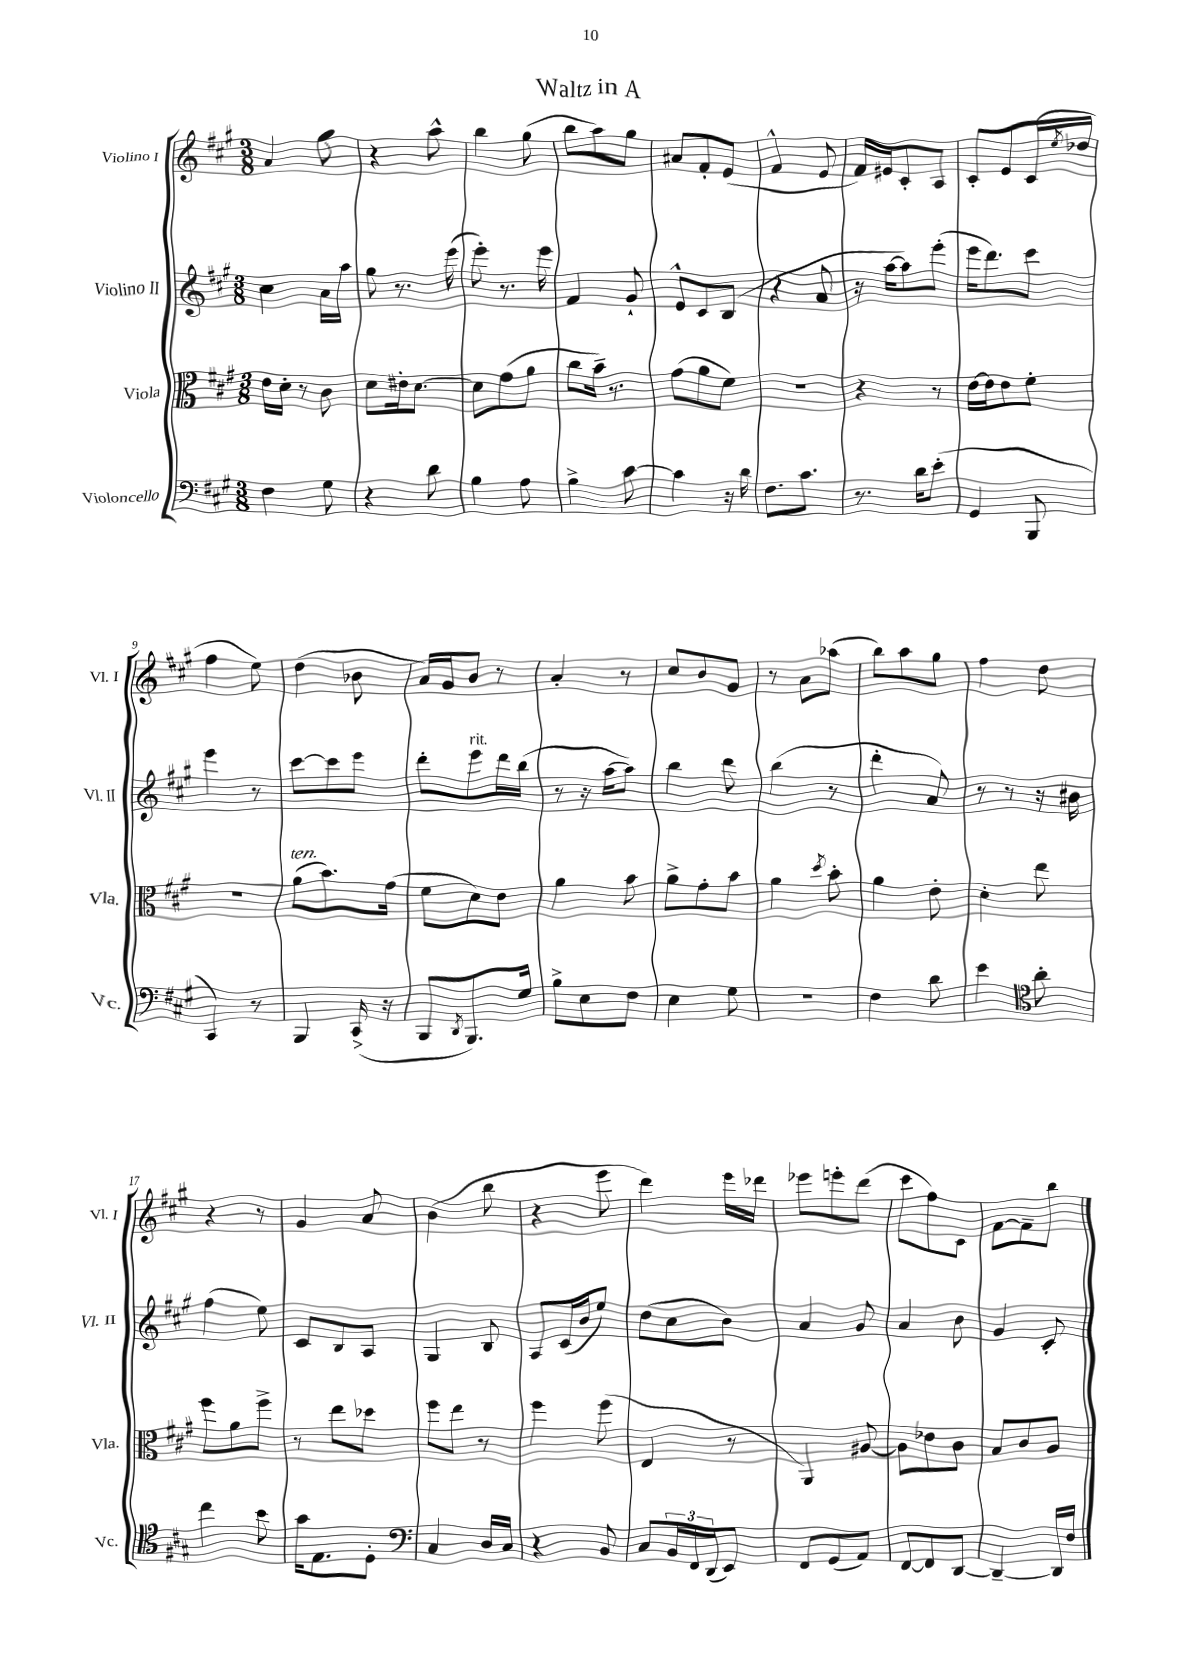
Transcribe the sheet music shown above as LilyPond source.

\header { title = "Waltz in A" }
<<
\new StaffGroup <<
\new Staff = "s0" \with { instrumentName = "Violino I" shortInstrumentName = "Vl. I" } {
    \clef treble \key a \major \numericTimeSignature \time 3/8
    a'4 gis''8 |
    r4 a''8-^ |
    b''4 gis''8( |
    b''8 a''8) gis''8 |
    ais'8 fis'8-. e'8( |
    fis'4-^ e'8 |
    fis'16) eis'16 cis'8-. a8 |
    cis'8-. e'8 cis'16( \acciaccatura { e''8 } des''16 |
    fis''4 e''8) |
    d''4( bes'8 |
    a'16) gis'16 b'8 r8 |
    a'4-. r8 |
    cis''8 b'8 gis'8 |
    r8 a'8 aes''8( |
    b''8) a''8 gis''8 |
    fis''4 d''8 |
    r4 r8 |
    gis'4 a'8 |
    b'4( b''8 |
    r4 e'''8 |
    d'''4) e'''16 des'''16 |
    ees'''8 e'''8-. d'''8( |
    cis'''8 fis''8) cis'8 |
    fis'8~ fis'8-- b''8 \bar "|." |
}
\new Staff = "s1" \with { instrumentName = "Violino II" shortInstrumentName = "Vl. II" } {
    \clef treble \key a \major \numericTimeSignature \time 3/8
    cis''4 a'16 a''16 |
    gis''8 r8. e'''16( |
    e'''8-.) r8. e'''16 |
    fis'4 gis'8-! |
    e'8-^ cis'8 b8( |
    r4 a'8 |
    r16 a''16~ a''8) e'''8-.( |
    e'''16 d'''8.) cis'''8 |
    e'''4 r8 |
    cis'''8~ cis'''8 e'''8 |
    d'''8-. e'''8^\markup { \italic "rit." } d'''16 b''16( |
    r8 r16 a''16~ a''8) |
    b''4 d'''8 |
    b''4( r8 |
    d'''4-. a'8) |
    r8 r8 r16 bis'16 |
    fis''4( e''8) |
    cis'8 b8 a8 |
    gis4 b8 |
    a8 cis'16( b'16 e''8) |
    d''8( cis''8 b'8) |
    a'4 gis'8 |
    a'4 b'8 |
    gis'4 cis'8-. \bar "|." |
}
\new Staff = "s2" \with { instrumentName = "Viola" shortInstrumentName = "Vla." } {
    \clef alto \key a \major \numericTimeSignature \time 3/8
    e'16 d'16-. r8 cis'8 |
    d'8 eis'16-. d'8.~ |
    d'8 gis'8( a'8 |
    cis''8 b'16--) r8. |
    gis'8( a'8 fis'8) |
    R4. |
    r4 r8 |
    e'16~ e'16 e'8 fis'8-. |
    R4. |
    a'8^\markup { \italic "ten." }( b'8.) gis'16( |
    fis'8 d'8) e'8 |
    a'4 b'8 |
    a'8-> gis'8-. b'8 |
    a'4 \acciaccatura { d''8 } b'8-. |
    a'4 e'8-. |
    d'4-. e''8 |
    fis''8 a'8 fis''8-> |
    r8 e''8 des''8 |
    fis''8 e''8 r8 |
    fis''4 fis''8( |
    e4 r8 |
    a,4) ais8~ |
    ais8 ees'8 cis'8 |
    b8 cis'8 a8 \bar "|." |
}
\new Staff = "s3" \with { instrumentName = "Violoncello" shortInstrumentName = "Vc." } {
    \clef bass \key a \major \numericTimeSignature \time 3/8
    fis4 gis8 |
    r4 d'8 |
    b4 a8 |
    b4-> cis'8~ |
    cis'4 r16 d'16 |
    fis8. cis'8. |
    r8. d'16 e'8-.( |
    gis,4 b,,8 |
    cis,4) r8 |
    b,,4 cis,16->( r16 |
    b,,8 \acciaccatura { d,8 } b,,8.) gis16 |
    b8-> e8 fis8 |
    e4 gis8 |
    R4. |
    fis4 d'8 |
    e'4 \clef tenor a'8-. |
    cis''4 b'8 |
    gis'16 e8. d8-. |
    \clef bass cis4 d16 cis16 |
    r4 b,8 |
    cis8 \tuplet 3/2 { b,16 fis,16 d,16( } e,8) |
    fis,8 gis,8( a,8) |
    fis,8~ fis,8 d,8~ |
    d,4~-- d,16 fis16 \bar "|." |
}
>>
>>
